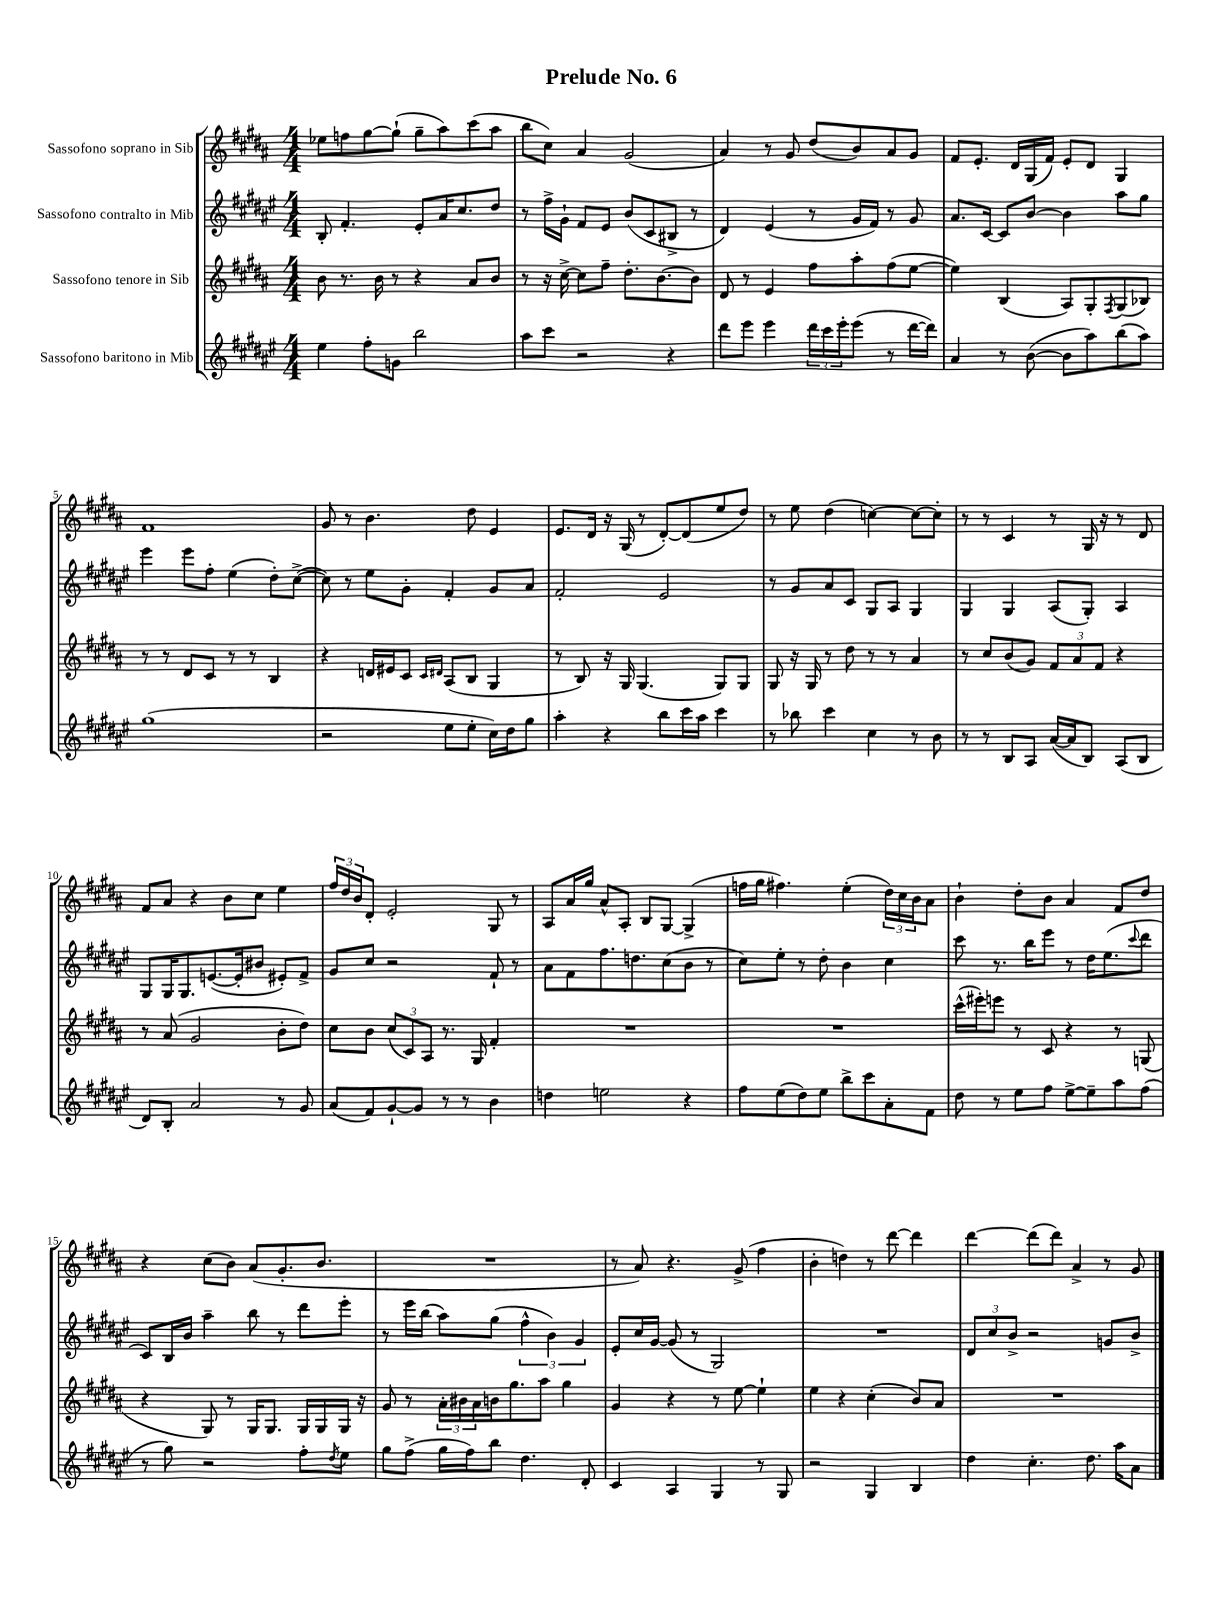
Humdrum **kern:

**kern	**kern	**kern	**kern
*staff4	*staff3	*staff2	*staff1
*clefG2	*clefG2	*clefG2	*clefG2
*k[f#c#g#d#a#e#]	*k[f#c#g#d#a#]	*k[f#c#g#d#a#e#]	*k[f#c#g#d#a#]
*M4/4	*M4/4	*M4/4	*M4/4
4ee#\	8b\	8B'/	8ee-\L
.	8.r	4.f#'/	8ff\
8ff#'\L	.	.	[8gg#\
.	16b\	.	.
8g\J	8r	.	(8gg#`\]J
2bb\	4r	8e#'/L	8gg#~\L
.	.	16a#/K	8aa#\)
.	.	8.cc#/	.
.	8a#/L	.	(8ccc#\
.	8b/J	8dd#/J	8aa#\J
=	=	=	=
8aa#\L	8r	8r	8bb\L
8ccc#\J	16r	16ff#^\LL	8cc#\J)
.	[16cc#^\	16g#`\JJ	.
2r	8cc#\]L	8f#/L	4a#/
.	8ff#~\J	8e#/J	.
.	8.dd#'\L	(8b/L	(2g#/
.	.	8c#/	.
.	[8.b\	.	.
4r	.	8B#^/J	.
.	8b\]J	8r	.
=	=	=	=
8ddd#\L	8d#/	4d#/)	4a#/)
8eee#\J	8r	.	.
4eee#\	4e/	(4e#/	8r
.	.	.	8g#/
24ddd#\LL	8ff#\L	8r	(8dd#/L
24ccc#\	.	.	.
24eee#'\J	.	.	.
(8eee#\J	8aa#'\	16g#/LL	8b/)
.	.	16f#/JJ)	.
8r	(8ff#\	8r	8a#/
[16ddd#\LL	[8ee\J	8g#/	8g#/J
16ddd#\]JJ)	.	.	.
=	=	=	=
4a#/	4ee\])	8.a#/L	8f#/L
.	.	.	8.e'/J
.	.	[16c#/Jk	.
8r	(4B/	8c#/]L	.
.	.	.	16d#/LL
([8b\	.	[8b/J	(16G#/
.	.	.	16f#/JJ)
8b\]L	8A#/L)	4b\]	8e'/L
8aa#\)	8G#'/	.	8d#/J
.	8qF#/	.	.
(8bb\	(8G#/	8aa#\L	4G#/
8aa#\J)	8B-/J)	8gg#\J	.
=	=	=	=
(1gg#	8r	4eee#\	1f#
.	8r	.	.
.	8d#/L	8eee#\L	.
.	8c#/J	8ff#'\J	.
.	8r	(4ee#\	.
.	8r	.	.
.	4B/	8dd#'\L)	.
.	.	([8cc#^\J	.
=	=	=	=
2r	4r	8cc#\])	8g#/
.	.	8r	8r
.	16d/LL	8ee#\L	4.b\
.	16e#/J	.	.
.	8c#/J	8g#'\J	.
.	16qqc#/LL	.	.
.	16qqd#/JJ	.	.
8ee#\L	(8A#/L	4f#'/	.
8ee#'\J	8B/J	.	8dd#\
16cc#\LL)	4G#/	8g#/L	4e/
16dd#\J	.	.	.
8gg#\J	.	8a#/J	.
=	=	=	=
4aa#'\	8r	2f#'/	8.e/L
.	8B/)	.	.
.	.	.	16d#/Jk
4r	16r	.	16r
.	16G#/	.	(16G#/
.	(4.G#/	.	8r
8bb\L	.	2e#/	[8d#'/L)
16ccc#\L	.	.	(8d#/]
16aa#\JJ	.	.	.
4ccc#\	8G#/L)	.	8ee/
.	8G#/J	.	8dd#/J)
=	=	=	=
8r	8G#/	8r	8r
8bb-\	16r	8g#/L	8ee\
.	16G#/	.	.
4ccc#\	8r	8a#/	(4dd#\
.	8dd#\	8c#/J	.
4cc#\	8r	8G#/L	[4cc\)
.	8r	8A#/J	.
8r	4a#/	4G#/	8cc\_L
8b\	.	.	8cc'\]J
=	=	=	=
8r	8r	4G#/	8r
8r	8cc#/L	.	8r
8B/L	(8b/	4G#/	4c#/
8A#/J	8g#/J)	.	.
([16a#/LL	12f#/L	(8A#/L	8r
16a#/]J	.	.	.
.	12a#/	.	.
8B/J)	.	8G#'/J)	16G#/
.	12f#/J	.	.
.	.	.	16r
(8A#/L	4r	4A#/	8r
8B/J	.	.	8d#/
=	=	=	=
8d#/L)	8r	8G#/L	8f#/L
8B'/J	(8a#/	16G#/K	8a#/J
.	.	8.G#/	.
2a#/	2g#/	.	4r
.	.	([8.e/	.
.	.	.	8b\L
.	.	16e'/]k	.
.	.	8b#/J	8cc#\J
8r	8b'\L	8e#'/L)	4ee\
8g#/	8dd#\J)	8f#^/J	.
=	=	=	=
(8a#/L	8cc#\L	8g#/L	24ff#/LL
.	.	.	24dd#/
.	.	.	24b/J
8f#/)	8b\J	8cc#/J	8d#'/J
[8g#`/	(12cc#/L	2r	2e'/
.	12c#/)	.	.
8g#/]J	.	.	.
.	12A#/J	.	.
8r	8.r	.	.
8r	.	.	.
.	16G#/	.	.
4b\	4f#'/	8f#`/	8G#/
.	.	8r	8r
=	=	=	=
4dd\	1r	8a#\L	8A#/L
.	.	8f#\	16a#/L
.	.	.	16gg#/JJ
2ee\	.	8.ff#\	8a#^^/L
.	.	.	8A#'/J
.	.	8.dd\	.
.	.	.	8B/L
.	.	(8cc#\	[8G#/J
4r	.	8b\J	(4G#^/]
.	.	8r	.
=	=	=	=
8ff#\L	1r	8cc#\L)	16ff\LL
.	.	.	16gg#\JJ
(8ee#\	.	8ee#'\J	4.ff#\)
8dd#\)	.	8r	.
8ee#\J	.	8dd#'\	.
8bb^\L	.	4b\	(4ee'\
8ccc#\	.	.	.
8a#'\	.	4cc#\	24dd#\LL)
.	.	.	24cc#\
.	.	.	24b\J
8f#\J	.	.	8a#\J
=	=	=	=
8dd#\	(16ccc#^^\LL	8ccc#\	4b`\
.	16eee#'\J)	.	.
8r	8eee\J	8.r	.
8ee#\L	8r	.	8dd#'\L
.	.	16bb\LK	.
8ff#\J	8c#/	8eee#\J	8b\J
[8ee#^\L	4r	8r	4a#/
8ee#~\]	.	16dd#\LK	.
.	.	(8.ee#\	.
8aa#\	8r	.	8f#/L
.	.	8qqccc#/	.
(8ff#\J	(8G/	8ddd#\J	8dd#/J
=	=	=	=
8r	4r	8c#/L)	4r
8gg#\)	.	16B/L	.
.	.	16b/JJ	.
2r	8G#/)	4aa#~\	(8cc#\L
.	8r	.	8b\J)
.	16G#/LK	8bb\	(8a#/L
.	8.G#/J	.	.
.	.	8r	8.g#'/
8ff#'\L	16G#/LL	8ddd#\L	.
.	16G#/	.	8.b/J
8qdd#/	.	.	.
8ee#\J	16G#/JJ	8eee#'\J	.
.	16r	.	.
=	=	=	=
8gg#\L	8g#/	8r	1r
(8ff#^\J	8r	16eee#\LL	.
.	.	(16bb\JJ	.
16gg#\LL	24a#'\LL	8aa#\L)	.
.	24b#\	.	.
16ff#\J)	.	.	.
.	24a#\	.	.
8bb\J	16b\J	(8gg#\J	.
.	8.gg#\	.	.
4.dd#\	.	6ff#^^\	.
.	8aa#\J	.	.
.	.	6b\)	.
.	4gg#\	.	.
.	.	6g#/	.
8d#'/	.	.	.
=	=	=	=
4c#/	4g#/	8e#'/L	8r
.	.	16cc#/L	8a#/)
.	.	[16g#/JJ	.
4A#/	4r	(8g#/]	4.r
.	.	8r	.
4G#/	8r	2G#/)	.
.	[8ee\	.	(8g#^/
8r	4ee`\]	.	4ff#\
8G#/	.	.	.
=	=	=	=
2r	4ee\	1r	4b'\
.	4r	.	4dd\)
4G#/	(4cc#'\	.	8r
.	.	.	[8ddd#\
4B/	8b/L)	.	4ddd#\]
.	8a#/J	.	.
=	=	=	=
4dd#\	1r	12d#/L	[4ddd#\
.	.	12cc#/	.
.	.	12b^/J	.
4.cc#'\	.	2r	(8ddd#\]L
.	.	.	8ddd#\J)
.	.	.	4a#^/
8.dd#\	.	.	.
.	.	8g/L	8r
16aa#\LK	.	.	.
8a#\J	.	8b^/J	8g#/
==	==	==	==
*-	*-	*-	*-
